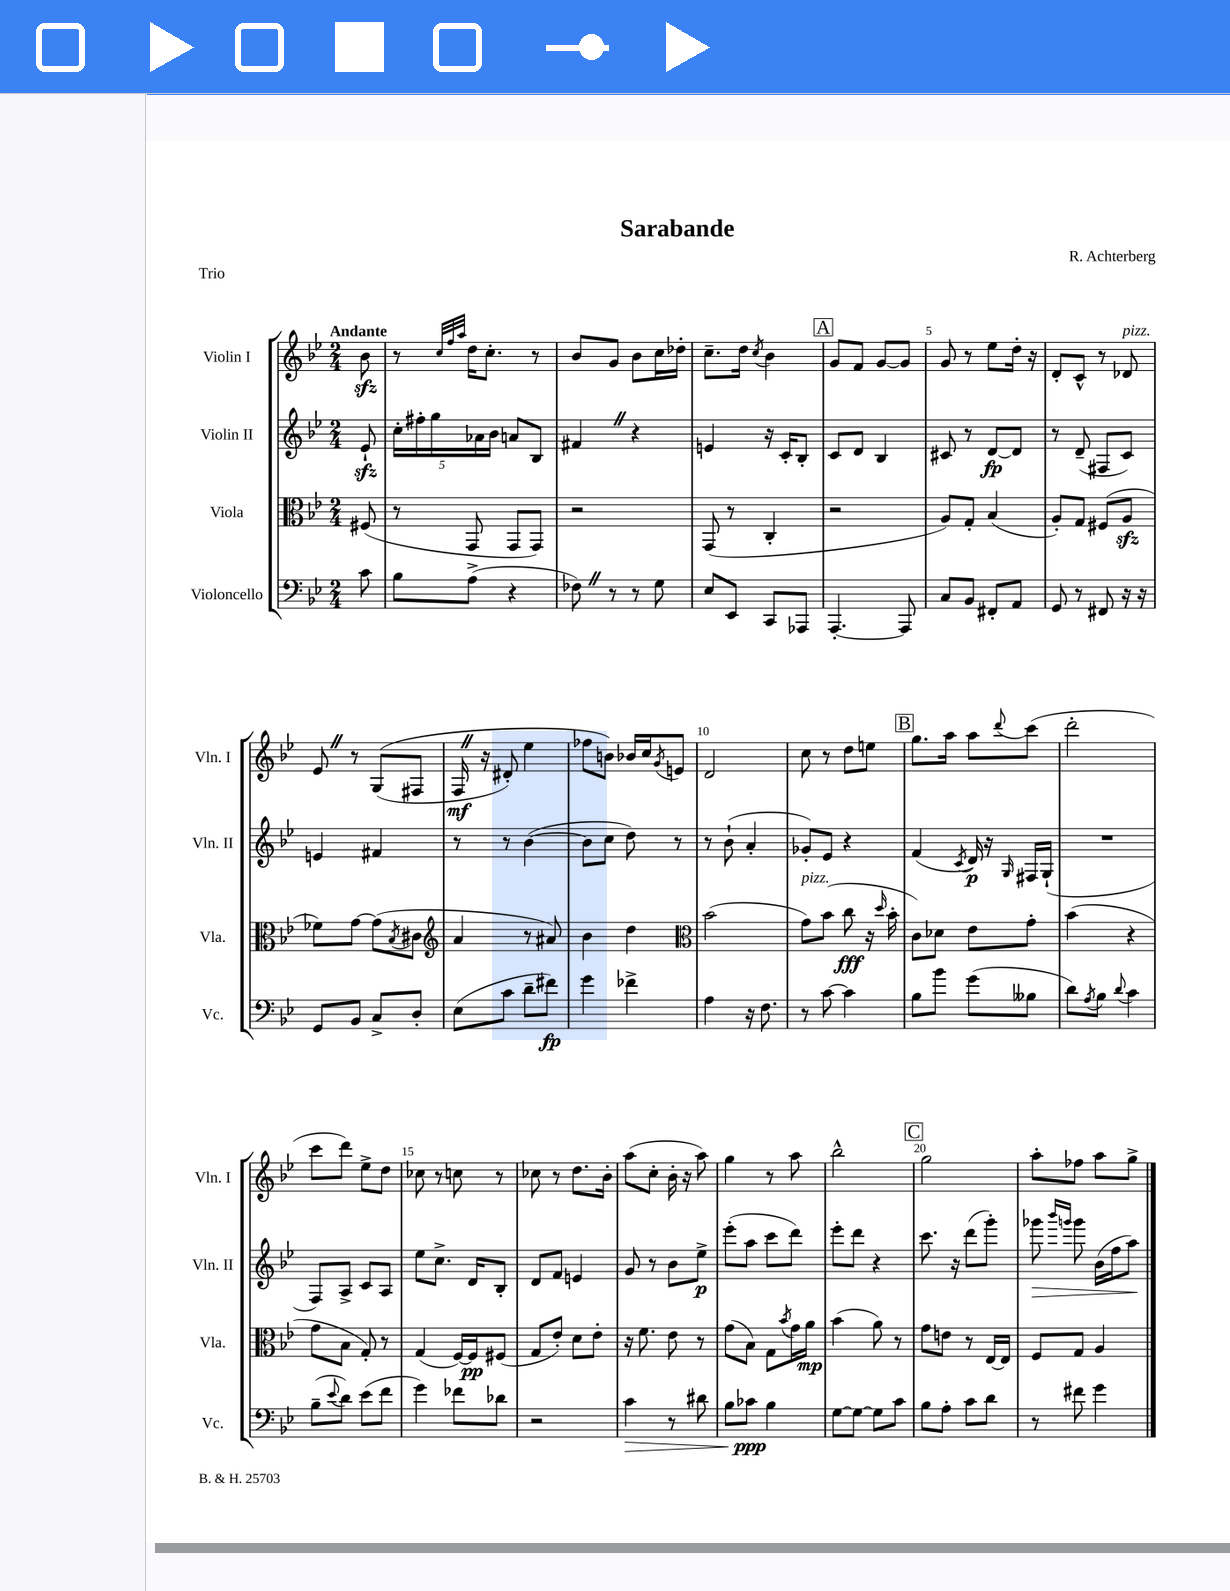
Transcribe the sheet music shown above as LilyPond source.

\header { title = "Sarabande" composer = "R. Achterberg" piece = "Trio" }
<<
\new StaffGroup <<
\new Staff = "s0" \with { instrumentName = "Violin I" shortInstrumentName = "Vln. I" } {
    \clef treble \key bes \major \numericTimeSignature \time 2/4 \partial 8 \tempo "Andante"
    bes'8\sfz |
    r8 \grace { c''32 f''32 a''32 } d''16 c''8.-. r8 |
    bes'8 g'8 bes'8 c''16 des''16-. |
    c''8.-- d''16 \acciaccatura { c''8 } bes'4 |
    \mark \markup { \box "A" } g'8 f'8 g'8~ g'8 |
    g'8 r8 ees''8 d''16-. r16 |
    d'8-. c'8-^ r8 des'8^\markup { \italic "pizz." } |
    ees'8 \once \override BreathingSign.text = \markup { \musicglyph "scripts.caesura.straight" } \breathe r8 g8(\( fis8 |
    f16\mf \once \override BreathingSign.text = \markup { \musicglyph "scripts.caesura.straight" } \breathe r16 dis'8-.) ees''4 |
    fes''8 b'8\) bes'16 c''16 \acciaccatura { g'8 } e'8 |
    d'2 |
    c''8 r8 d''8 e''8 |
    \mark \markup { \box "B" } g''8. a''16 a''8 \appoggiatura { d'''8 } c'''8( |
    d'''2-. |
    c'''8 d'''8) ees''8-> d''8 |
    ces''8 r8 c''8 r8 |
    ces''8 r8 d''8. bes'16-. |
    a''8( c''8-. bes'16-. r16 a''8) |
    g''4 r8 a''8 |
    bes''2-^ |
    \mark \markup { \box "C" } g''2 |
    a''8-. fes''8 a''8 g''8-> \bar "|." |
}
\new Staff = "s1" \with { instrumentName = "Violin II" shortInstrumentName = "Vln. II" } {
    \clef treble \key bes \major \numericTimeSignature \time 2/4 \partial 8
    ees'8-!\sfz |
    \tuplet 5/4 { c''16-. fis''16-. g''16 aes'16 bes'16 } a'8 bes8 |
    fis'4 \once \override BreathingSign.text = \markup { \musicglyph "scripts.caesura.straight" } \breathe r4 |
    e'4 r16 c'16-. bes8-. |
    \mark \markup { \box "A" } c'8 d'8 bes4 |
    cis'8 r8 d'8~\fp d'8 |
    r8 d'8--( fis8 c'8) |
    e'4 fis'4 |
    r8 r8 bes'4~( |
    bes'8 c''8 d''8) r8 |
    r8 bes'8-!( a'4-. |
    ges'8-.) ees'8 r4 |
    \mark \markup { \box "B" } f'4( \acciaccatura { c'8 } d'16\p) r16 \grace { g16 } fis16 g16-!( |
    R2 |
    f8) a8-> c'8 a8 |
    ees''8 c''8.-> d'16 bes8-. |
    d'8 f'8 e'4 |
    g'8 r8 bes'8 ees''8->\p |
    ees'''8-.( a''8 c'''8 d'''8) |
    ees'''8-. d'''8 r4 |
    \mark \markup { \box "C" } c'''8. r16 d'''8( g'''8-.) |
    ges'''8\> \grace { bes'''16 g'''16 } g'''8 bes'16( f''16 a''8\!) \bar "|." |
}
\new Staff = "s2" \with { instrumentName = "Viola" shortInstrumentName = "Vla." } {
    \clef alto \key bes \major \numericTimeSignature \time 2/4 \partial 8
    fis8( |
    r8 g,8 g,8 g,8) |
    r2 |
    g,8( r8 c4-. |
    \mark \markup { \box "A" } r2 |
    a8) g8-. bes4( |
    a8-.) g8 fis8( a8\sfz |
    fes'8) g'8~ g'8( \acciaccatura { bes8 } cis'8 |
    \clef treble a'4 r8 ais'8) |
    bes'4 d''4 |
    \clef alto bes'2( |
    g'8^\markup { \italic "pizz." }) bes'8( c''8\fff r16 \grace { d''16 } bes'16-. |
    \mark \markup { \box "B" } c'8) des'8 ees'8 g'8-. |
    bes'4( r4 |
    g'8 bes8 g8-.) r8 |
    g4( f16~) f16\pp fis8( |
    g8 ees'8-.) d'8 ees'8-. |
    r16 f'8. ees'8 r8 |
    g'8( bes8) g8 \acciaccatura { bes'8 } g'16 a'16\mp |
    bes'4( a'8) r8 |
    \mark \markup { \box "C" } g'8 e'8 r8 ees16~ ees16 |
    f8 g8 a4 \bar "|." |
}
\new Staff = "s3" \with { instrumentName = "Violoncello" shortInstrumentName = "Vc." } {
    \clef bass \key bes \major \numericTimeSignature \time 2/4 \partial 8
    c'8 |
    bes8 a8->( r4 |
    fes8) \once \override BreathingSign.text = \markup { \musicglyph "scripts.caesura.straight" } \breathe r8 r8 g8 |
    ees8 ees,8 c,8 aes,,8 |
    \mark \markup { \box "A" } a,,4.~-. a,,8 |
    c8 bes,8 fis,8-. a,8 |
    g,8 r8 fis,8 r16 r16 |
    g,8 bes,8 c8-> d8-. |
    ees8( c'8 d'8-- fis'8\fp) |
    g'4 fes'4-> |
    a4 r16 f8. |
    r8 c'8~ c'4 |
    \mark \markup { \box "B" } bes8 bes'8 g'8( beses8 |
    d'8) \acciaccatura { a8 } bes8 \appoggiatura { d'8 } c'4 |
    bes8--( \appoggiatura { ees'8 } d'8) ees'8( f'8 |
    g'4) fes'8 des'8 |
    r2 |
    c'4\> r8 dis'8 |
    bes8 ces'8\ppp\! bes4 |
    g8~ g8~ g8 c'8 |
    \mark \markup { \box "C" } bes8 a8-. c'8 d'8 |
    r8 fis'8 g'4 \bar "|." |
}
>>
>>
\layout { \context { \Score \override BarNumber.break-visibility = ##(#f #t #t) barNumberVisibility = #(every-nth-bar-number-visible 5) } }
